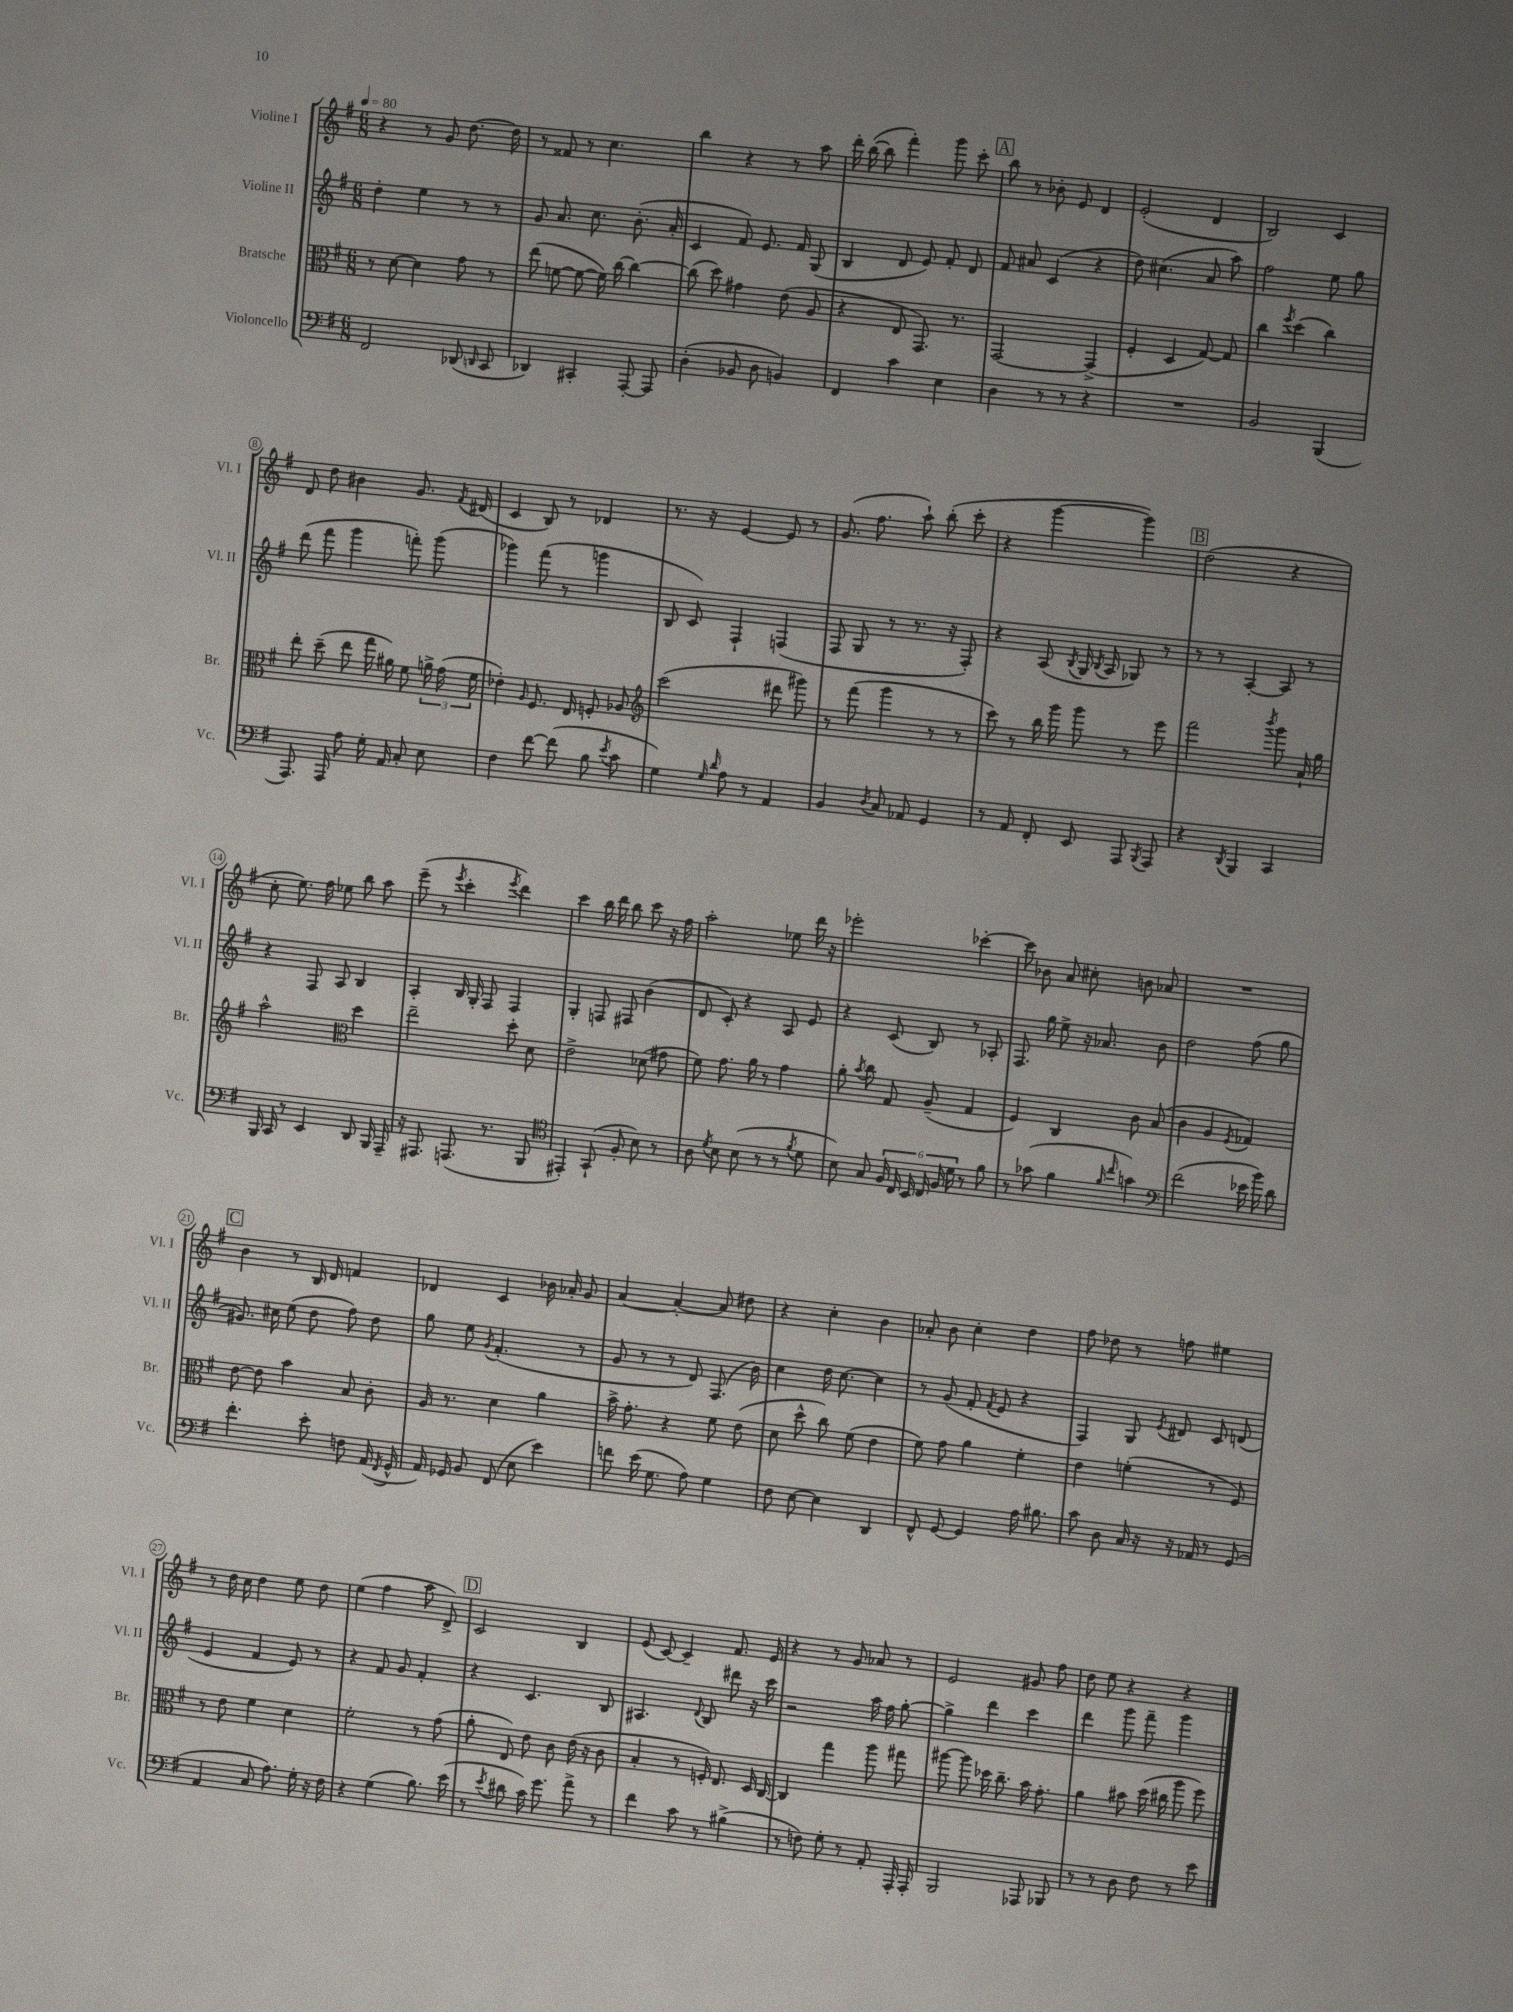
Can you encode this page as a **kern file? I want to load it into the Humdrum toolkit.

**kern	**kern	**kern	**kern
*staff4	*staff3	*staff2	*staff1
*clefF4	*clefC3	*clefG2	*clefG2
*k[f#]	*k[f#]	*k[f#]	*k[f#]
*M6/8	*M6/8	*M6/8	*M6/8
*MM80	*MM80	*MM80	*MM80
2FF#	8r	4dd'	4r
.	[8d	.	.
.	4d]	4ee	8r
.	.	.	8g
(8DD-	8g	8r	[8.dd
16qqDD	.	.	.
8CC	8r	8r	.
.	.	.	16dd]
=	=	=	=
4DD-)	(8ee	8g	8r
.	[8f	8.a	8f##
4CC#'	8f_	.	8r
.	.	8.cc	.
.	16f])	.	4.cc
.	[16cc	.	.
[8AAA'	4cc_	(8.b'	.
8AAA]	.	.	.
.	.	16a'	.
=	=	=	=
(4D'	(8cc]	4c	4bb
.	8dd)	.	.
8BB-	4g#	8f#)	4r
8D	.	8.e	.
4BB)	(8e	.	8r
.	.	16f#	.
.	8A	(8G	8aa
=	=	=	=
4FF#	4r	4B	16ddd'
.	.	.	([16bb
.	.	.	8bb]
4c	8E	8d	4fff#')
.	8.GG)	8e)	.
4E	.	8f#'	8ggg
.	8.r	.	.
.	.	8d	8ccc'
=	=	=	=
4D	[2GG	8f#	8bb
.	.	8a#	8r
8r	.	(4c	8b-'
8r	.	.	8e
4r	(4GG^]	4r	4d
=	=	=	=
2.r	4F#'	8dd)	(2e'
.	.	(4.cc#	.
.	4D	.	.
.	[8G)	8a	4d
.	8G]	8aa)	.
=	=	=	=
2BB	4cc	2ff#	2B)
.	8qff#	.	.
.	(4dd	.	.
(4BBB	4cc)	8ee	4c
.	.	8gg	.
=	=	=	=
8.AAA)	8ee'	(8ddd	8d
.	(8dd~	8fff#	8dd
16AAA	.	.	.
8A	8ee	4ggg	4b#
16G'	16gg	.	.
16AA	16a#)	.	.
8C'	8f#	8fff')	8.g
8E	24a^	(8ggg	.
.	(24g	.	.
.	.	.	8qf#
.	.	.	(16d#
.	24f#	.	.
=	=	=	=
4F#	4e-')	4ggg-)	4c
.	16qqA	.	.
[8f#	8.F#	(8fff#	8B)
(8f#]	.	8r	8r
.	16E	.	.
8B	8F'	4ggg	4d-
8qe	.	.	.
8c	8A-	.	.
=	=	=	=
*	*clefG2	*	*
4G)	(2ccc	8B	8.r
.	.	8c)	.
.	.	.	16r
16qqG	.	.	.
16qqd	.	.	.
8A	.	4F#`	[4e
8r	.	.	.
4AA	8ddd#	(4F	8e]
.	8ggg#)	.	8r
=	=	=	=
4BB	8r	8F#	(8.g
.	(8fff#	8G	.
.	.	.	8.ff#
8qD	.	.	.
8C	4ggg	8r	.
8AA-	.	8.r	8aa`)
4GG	8r	.	(8bb'
.	.	16r	.
.	8r	8F#')	8ccc'
=	=	=	=
8r	8ccc)	4r	4r
8AA	8r	.	.
8FF#'	16bb	(8A	[4ggg
.	16ggg	.	.
.	.	8qB	.
8EE	8ggg	16G	.
.	.	8qB	.
.	.	16A	.
8AAA	8r	8G-)	4ggg])
8qBBB	.	.	.
8AAA	8eee	8r	.
=	=	=	=
4r	2fff#	8r	(2dd
.	.	8r	.
8qDD	.	.	.
4BBB	.	[4A'	.
.	8qbbb	.	.
4CC	8ggg	8A]	4r
.	16a`	8r	.
.	16gg	.	.
=	=	=	=
16BBB	2aa^^	4r	8cc'
16CC	.	.	.
8r	.	.	8.ee)
4EE	.	8F#	.
.	.	.	16ff#
.	.	8A	8ee-
*	*clefC3	*	*
8DD	4dd	4B	8bb
16BBB	.	.	8aa
16AAA~	.	.	.
=	=	=	=
16r	2ee~	4A'	(8eee~
8.AAA#	.	.	.
.	.	.	8r
.	.	.	8qeee
(8.AAA	.	16B	4ccc'
.	.	16G'	.
.	.	8F#	.
8.r	.	.	.
.	.	.	8qeee
.	8dd'	4F#	4ddd)
8BBB	8d	.	.
=	=	=	=
*clefC4	*	*	*
4EE#')	2e^	4G'	4ccc
(8GG`	.	8F	16bb
.	.	.	16ddd
8F#'	.	8F#	8bb
8B)	(8d-	(4b	8ccc
8r	8g#	.	16r
.	.	.	16ff#
=	=	=	=
8A	8f#)	8d	2aa'
8qd	.	.	.
8B	8.g	8c')	.
(8B	.	4r	.
.	16a	.	.
8r	8r	.	.
8r	4g	8A	8ee-
8qf#	.	.	.
8d	.	8e	16ddd
.	.	.	16r
=	=	=	=
8B)	8a'	4r	2eee-'
.	8qb	.	.
8G	8cc	.	.
24F#	8G	(8c	.
24C	.	.	.
24BB	.	.	.
24C	(8A~	8B)	.
24F#	.	.	.
24d	.	.	.
8r	4G	8r	[4ccc-'
8f#	.	8A-'	.
=	=	=	=
8r	4F#)	8.F#	8ccc-]
(8g-	.	.	8b-
.	.	16gg	.
4f#	4C	8ee^	8a
.	.	16r	8cc#'
.	.	8.a-	.
16qqf#	.	.	.
16qqcc	.	.	.
4g)	8c	.	8b
.	(8B	8b	8a-
=	=	=	=
*clefF4	*	*	*
(2f#	4c	2dd	2.r
.	4A	.	.
.	8qF#	.	.
16e-	4G-)	(8ff#	.
16b)	.	.	.
8d	.	8gg	.
=	=	=	=
4.f#'	[8e	8.g#)	4b
.	8e]	.	.
.	.	16cc#	.
.	4b	(8ee	8r
8e'	.	8dd	16B
.	.	.	16d
8F	8B	8ff#)	4f
(16AA	8c'	8dd	.
8qFF#	.	.	.
16GG^^	.	.	.
=	=	=	=
16AA)	16A	8gg	4d-
16GG-	8.r	.	.
8BB	.	8ee	.
.	.	8qg	.
(8FF#	4d	(4.f#'	4c
8E	.	.	.
4e)	4a	.	16b-
.	.	.	16a-'
.	.	8r	8g
=	=	=	=
8f	16b^	8g	[4a
.	8.g'	.	.
(16e	.	8r	.
8.G	.	.	.
.	4r	8r	4a'_
8A)	.	8d)	.
4G	8f#	(8.F#	8a]
.	(8e	.	8dd#
.	.	16b)	.
=	=	=	=
8F#	8d	4cc	4r
[8E	8dd^^	.	.
4E]	8cc)	16dd	4cc'
.	.	[8.cc	.
.	(8f#	.	.
4DD	4e	4cc]	4b
=	=	=	=
8FF#^^	8f#)	8r	8a-'
[8GG	8g	(8g	8b
4GG]	4a	8f#'	4cc'
.	.	8qf#	.
.	.	8e	.
16A	4f#'	4r	4dd
8.B#	.	.	.
=	=	=	=
8c	4e	4F#)	8ff#
8D	.	.	8dd-
16C	(4f'	8G	8r
16r	.	.	.
.	.	8qe	.
16r	.	8d#	8ff
16AA-	.	.	.
8r	8r	8c	4ee#
(8GG	8F#)	(8d	.
=	=	=	=
4AA	8r	4e	8r
.	8e	.	16dd
.	.	.	16cc
8C	4f#	4f#	4dd
8.A)	.	.	.
.	4d	8e)	8ee
16G'	.	.	.
16r	.	8r	8dd
16F#	.	.	.
=	=	=	=
4r	2f#'	4r	(4ee
(4G	.	8f#	4ff#
.	.	8g	.
8.B)	8r	4f#'	8aa
.	(8g	.	8d^)
(16e	.	.	.
=	=	=	=
8r	8a'	4r	2c
8qe	.	.	.
8d#	8E)	.	.
16c)	8e	4.c	.
8.g	.	.	.
.	8c	.	.
8a^	(16e	.	4B
.	16r	.	.
8r	8c	8B	.
=	=	=	=
4f#	4B'	4.A#	(8e
.	.	.	[8c)
8c	8r	.	4c~]
.	.	8qqd	.
8r	16F')	8B	.
.	8.E	.	.
(4B#^	.	8ddd#	8.f#
.	16D	16r	.
.	[16C	16ccc	16e
=	=	=	=
8r	4C]	2r	4r
8F)	.	.	.
8G'	4gg	.	8r
8r	.	.	8g
8AA'	8aa	16aa	8a-
.	.	16ff#	.
16AAA'	8gg#	[8gg'	8r
16AAA'	.	.	.
=	=	=	=
2BBB	[8aa#	4gg^]	2e
.	8aa#]	.	.
.	16dd-	4ddd	.
.	8.cc~	.	.
8AAA-	16b	4ccc	8g#
.	8.g'	.	.
8BBB-	.	.	8ff#
=	=	=	=
8r	4a	4ddd	8dd
8r	.	.	8ee
8D	8b#	8ggg	4r
8F#	(16dd	8fff#~	.
.	16cc#	.	.
8r	8aa	4ggg	4r
8e	8ff#)	.	.
==	==	==	==
*-	*-	*-	*-
